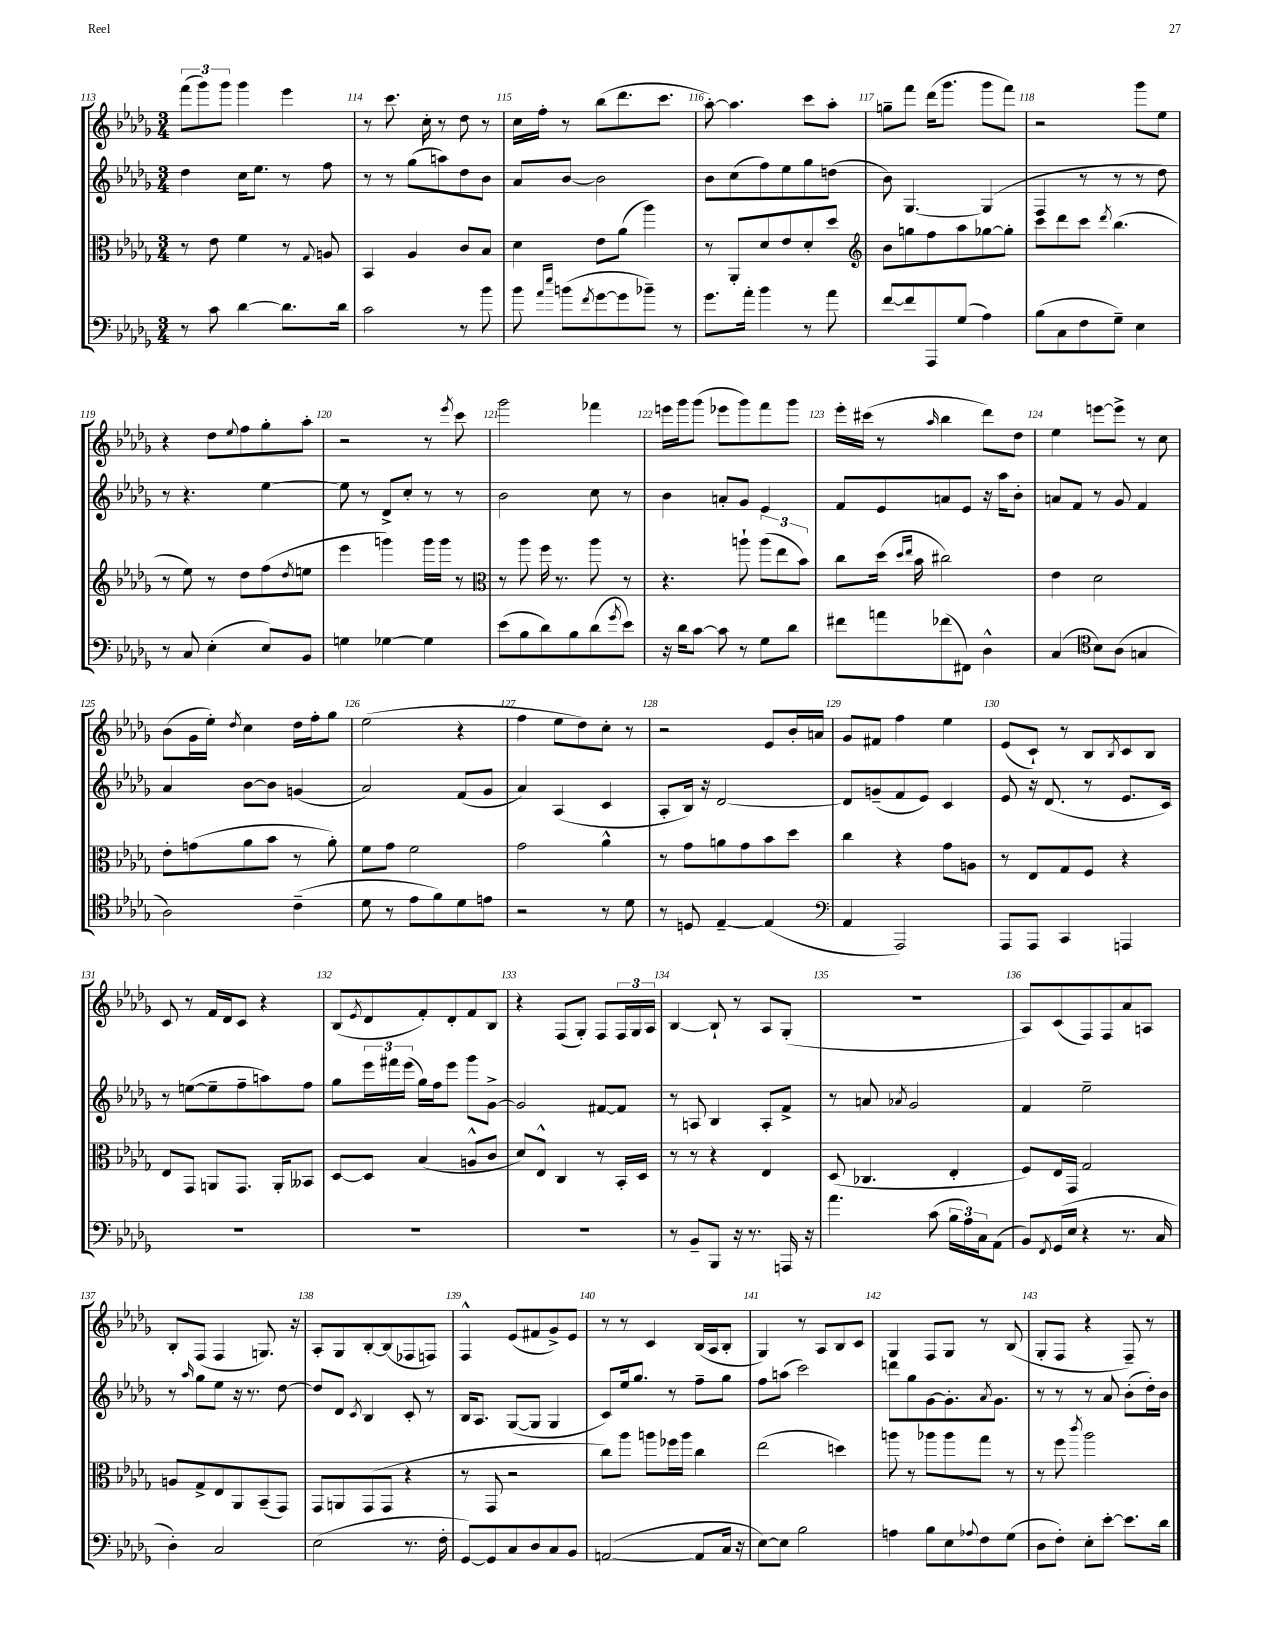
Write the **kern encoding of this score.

**kern	**kern	**kern	**kern
*staff4	*staff3	*staff2	*staff1
*clefF4	*clefC3	*clefG2	*clefG2
*k[b-e-a-d-g-]	*k[b-e-a-d-g-]	*k[b-e-a-d-g-]	*k[b-e-a-d-g-]
*M3/4	*M3/4	*M3/4	*M3/4
8r	8r	4dd-	(12fff
.	.	.	12ggg-)
8c	8e-	.	.
.	.	.	12ggg-
[4d-	4f	16cc	4ggg-
.	.	8.ee-	.
8.d-]	8r	8r	4eee-
.	8qqG-	.	.
.	8A	8ff	.
16d-	.	.	.
=	=	=	=
2c	4BB-	8r	8r
.	.	8r	8.ccc
.	4A-	(8gg-	.
.	.	.	16cc'
.	.	8aa)	8r
8r	8c	8dd-	8dd-
8b-	8B-	8b-	8r
=	=	=	=
8b-	4d-	8a-	16cc
.	.	.	16ff'
16qqa-	.	.	.
16qqee-	.	.	.
(8b	.	[8b-	8r
8qf	.	.	.
[8g-	8e-	2b-]	(8bb-
8g-]	(8a-	.	8.ddd-
8b-~)	4aa-)	.	.
.	.	.	8.ccc
8r	.	.	.
=	=	=	=
8.g-	8r	8b-	[8aa-')
.	8AA-'	(8cc	4.aa-]
16a-'	.	.	.
4b-	8d-	8ff)	.
.	8e-	8ee-	.
8r	8d-'	8gg-	8ccc
8a-	8dd-	(8dd	8aa-'
=	=	=	=
*	*clefG2	*	*
[8f	8b-	8b-)	8gg~
8f]	8gg	[4.G-	8fff
8AAA-	8ff	.	(16ddd-
.	.	.	8.ggg-
(8G-	8aa-	.	.
4A-)	[8gg-	(4G-]	8ggg-
.	8gg-']	.	8fff)
=	=	=	=
(8B-	8ccc	4F	2r
8C	8ddd-	.	.
8F	8ccc	8r	.
.	8qddd-	.	.
8G-~)	(4.bb-	8r	.
4E-	.	8r	8ggg-
.	.	8dd-)	8ee-
=	=	=	=
8r	8r	8r	4r
8C	8ee-)	4.r	.
(4E-'	8r	.	8dd-
.	.	.	8qqee-
.	8dd-	.	8ff
8E-)	(8ff	[4ee-	8gg-'
.	8qdd-	.	.
8BB-	8ee	.	8aa-'
=	=	=	=
4G	4eee-	8ee-]	2r
.	.	8r	.
[4G-	4ggg)	8d-^	.
.	.	8cc'	.
4G-]	16ggg	8r	8r
.	16ggg	.	.
.	.	.	8qeee-
.	8r	8r	8ccc
=	=	=	=
*	*clefC3	*	*
(8e-	8r	2b-	2ggg-
8B-	8aa-	.	.
8d-)	16ff	.	.
.	8.r	.	.
8B-	.	.	.
(8d-	8aa-	8cc	4fff-
8qg-	.	.	.
8e-)	8r	8r	.
=	=	=	=
16r	4.r	4b-	16eee
16d-	.	.	16ggg-
[8c	.	.	(8ggg-
8c]	.	8a'	8eee-
8r	8aa`	8g-	8ggg-)
8G-	(12aa	4e-	8fff
.	12ee-	.	.
8d-	.	.	8ggg-
.	12b-)	.	.
=	=	=	=
8f#	8cc	8f	16eee-'
.	.	.	(16ccc#
8a	(16dd-	8e-	8r
.	16qqdd-	.	.
.	16qqee-	.	.
.	16b-	.	.
.	.	.	16qqaa-
(8f-	2cc#)	8a	4bb-
8FF#)	.	8e-	.
4D-^^	.	16r	8ddd-)
.	.	16aa-	.
.	.	8b-'	8dd-
=	=	=	=
(4C	4e-	8a	4ee-
.	.	8f	.
*clefC4	*	*	*
8B-)	2d-	8r	[8eee
(8A-	.	8g-	8eee^]
4G	.	4f	8r
.	.	.	8cc
=	=	=	=
2A-)	8e-'	4a-	(8b-
.	(8g	.	16g-
.	.	.	16ee-')
.	.	.	8qdd-
.	8a-	[8b-	4cc
.	8b-	8b-]	.
(4c~	8r	(4g	16dd-
.	.	.	16ff'
.	8a-')	.	8gg-
=	=	=	=
8d-	8f	2a-)	(2ee-
8r	8g-	.	.
8e-	2f	.	.
8f)	.	.	.
8d-	.	(8f	4r
8e	.	8g-	.
=	=	=	=
2r	2g-	4a-)	4ff
.	.	(4A-	8ee-
.	.	.	8dd-)
8r	4a-^^	4c	8cc'
8d-	.	.	8r
=	=	=	=
8r	8r	8A-'	2r
8D	8g-	16B-)	.
.	.	16r	.
[4E-~	8a	[2d-	.
.	8g-	.	.
(4E-]	8b-	.	8e-
.	8dd-	.	16b-'
.	.	.	16a
=	=	=	=
*clefF4	*	*	*
4AA-	4cc	8d-]	8g-
.	.	(8g~	8f#
2AAA-)	4r	8f	4ff
.	.	8e-)	.
.	8g-	4c	4ee-
.	8A	.	.
=	=	=	=
8AAA-	8r	8e-	(8e-
8AAA-	8E-	16r	8c`)
.	.	(8.d-	.
4CC	8G-	.	8r
.	8F	8r	8B-
.	.	.	8qB-
4AAA	4r	8.e-	8c
.	.	.	8B-
.	.	16c)	.
=	=	=	=
2.r	8E-	8r	8c
.	8GG-	([8ee	8r
.	8AA	8ee~]	16f
.	.	.	16d-
.	8.GG-	8ff~	8c
.	.	8aa)	4r
.	16AA'	.	.
.	8BB--	8ff	.
=	=	=	=
2.r	[8D-	8gg-	(8B-
.	.	.	8qe-
.	8D-]	24eee-	8d-
.	.	24fff#	.
.	.	(24eee-	.
.	(4B-	16gg-)	8f')
.	.	16ff	.
.	.	8eee-	8d-'
.	8A^^	8ggg-	8f
.	8c	[8g-^	8B-
=	=	=	=
2.r	8d-)	2g-]	4r
.	8E-^^	.	.
.	4C	.	(8F
.	.	.	8G-')
.	8r	[8f#	8F
.	16BB-'	8f#]	24F
.	.	.	24G-
.	16D-	.	.
.	.	.	24A-
=	=	=	=
8r	8r	8r	[4B-
8BB-~	8r	8A	.
8BBB-	4r	4B-	8B-`]
16r	.	.	8r
8.r	.	.	.
.	4E-	8A'	8A-
16AAA	.	8f^	(8G-'
16r	.	.	.
=	=	=	=
4.a-	(8D-	8r	2.r
.	4.C-	8a	.
.	.	8qa-	.
.	.	2g-	.
(8c	.	.	.
24B-	4E-'	.	.
24A-)	.	.	.
24C	.	.	.
(8AA-	.	.	.
=	=	=	=
8BB-)	8F)	4f	8A-)
8qFF	.	.	.
(16GG-	16E-	.	(8c
16E-	16GG-	.	.
4r	2G-	2ee-~	8F)
.	.	.	8F
8.r	.	.	8a-
.	.	.	8A
16C	.	.	.
=	=	=	=
4D-')	8A	8r	8B-'
.	.	16qqaa-	.
.	8G-^	8gg-	(8F
2C	8E-	8ee-	4F
.	8AA-	16r	.
.	.	8.r	.
.	(8BB-~	.	8.G)
.	8GG-)	[8dd-	.
.	.	.	16r
=	=	=	=
(2E-	8GG-	8dd-]	8A-'
.	8AA	8d-	8G-
.	.	8qc	.
.	(8GG-	4B-	[8B-'
.	8GG-	.	(8B-]
8.r	4r	8c'	8F-
.	.	8r	8F)
16F'	.	.	.
=	=	=	=
[8GG-)	8r	16B-	4F^^
.	.	8.A-	.
8GG-]	8GG-	.	.
8C	2r	([8G-	(8e-
8D-	.	8G-]	8f#
8C	.	4G-	8g-^)
8BB-	.	.	8e-
=	=	=	=
([2AA	8cc)	8c)	8r
.	8aa-	16ee-	8r
.	.	8.gg-	.
.	8aa	.	4c
.	16ff-	8r	.
.	16aa	.	.
8AA]	4cc	8ff~	(16B-
.	.	.	16A-
16C	.	8gg-	8B-'
16r	.	.	.
=	=	=	=
[8E-)	(2ee-	8ff	4G-)
8E-]	.	(8aa	.
2B-	.	2ccc)	8r
.	.	.	8A-
.	4dd)	.	8B-
.	.	.	8c
=	=	=	=
4A	8aa	8ddd	4G-
.	8r	8gg-	.
8B-	8aa-	[8g-	8F
8E-	8aa-	8.g-']	8G-
8qqA-	.	.	.
8F	8gg-	.	8r
.	.	8qa-	.
.	.	8.g-	.
(8G-	8r	.	(8B-
=	=	=	=
8D-	8r	8r	8G-'
8F')	8ff	8r	8F
.	8qccc	.	.
8E-'	2aa-	8r	4r
[8e-'	.	8a-	.
8.e-]	.	(8b-'	8F~)
.	.	16dd-')	8r
16d-	.	16b-	.
==	==	==	==
*-	*-	*-	*-
